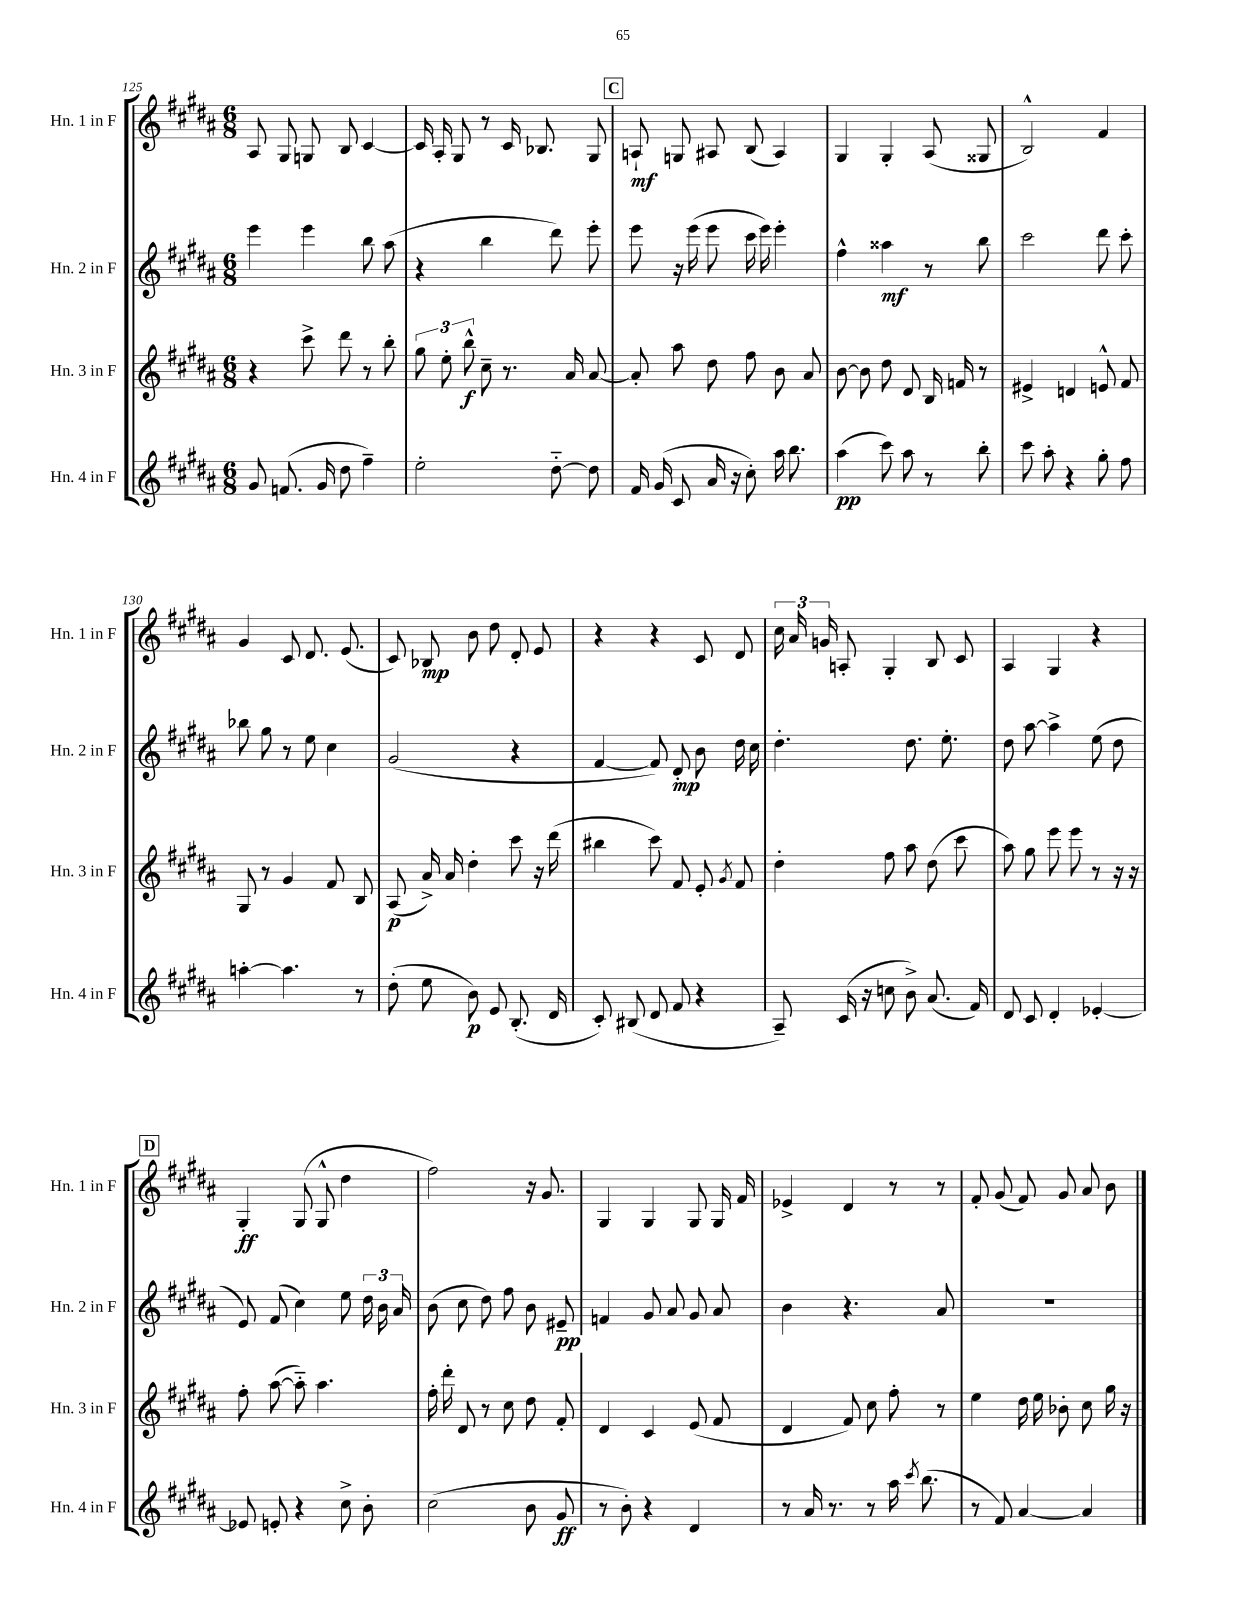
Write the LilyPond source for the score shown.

<<
\new StaffGroup <<
\new Staff = "s0" \with { instrumentName = "Hn. 1 in F" shortInstrumentName = "Hn. 1 in F" } {
    \clef treble \key b \major \numericTimeSignature \time 6/8
    \autoBeamOff ais8 gis8 g8 b8 cis'4~ |
    cis'16 ais16-. gis8 r8 cis'16 bes8. gis8 |
    \mark \markup { \box "C" } a8-!\mf g8 ais8 b8( ais4) |
    gis4 gis4-. ais8( gisis8 |
    b2-^) fis'4 |
    gis'4 cis'8 dis'8. e'8.( |
    cis'8) bes8\mp b'8 dis''8 dis'8-. e'8 |
    r4 r4 cis'8 dis'8 |
    \tuplet 3/2 { cis''16 ais'16 g'16 } a8-. gis4-. b8 cis'8 |
    ais4 gis4 r4 |
    \mark \markup { \box "D" } gis4-.\ff gis8( gis8-^ dis''4 |
    fis''2) r16 gis'8. |
    gis4 gis4 gis8 gis16 fis'16 |
    ees'4-> dis'4 r8 r8 |
    fis'8-. gis'8( fis'8) gis'8 ais'8 b'8 \bar "|." |
}
\new Staff = "s1" \with { instrumentName = "Hn. 2 in F" shortInstrumentName = "Hn. 2 in F" } {
    \clef treble \key b \major \numericTimeSignature \time 6/8
    \autoBeamOff e'''4 e'''4 b''8 ais''8( |
    r4 b''4 dis'''8) e'''8-. |
    \mark \markup { \box "C" } e'''8 r16 e'''16( e'''8 cis'''16 e'''16) e'''4-. |
    fis''4-^ aisis''4\mf r8 b''8 |
    cis'''2 dis'''8 cis'''8-. |
    bes''8 gis''8 r8 e''8 cis''4 |
    gis'2( r4 |
    fis'4~ fis'8) dis'8-.\mp b'8 dis''16 cis''16 |
    dis''4.-. dis''8. e''8.-. |
    dis''8 ais''8~ ais''4-> e''8( dis''8 |
    \mark \markup { \box "D" } e'8) fis'8( cis''4) e''8 \tuplet 3/2 { dis''16 b'16 ais'16 } |
    b'8( cis''8 dis''8) fis''8 b'8 eis'8--\pp |
    f'4 gis'8 ais'8 gis'8 ais'8 |
    b'4 r4. ais'8 |
    R2. \bar "|." |
}
\new Staff = "s2" \with { instrumentName = "Hn. 3 in F" shortInstrumentName = "Hn. 3 in F" } {
    \clef treble \key b \major \numericTimeSignature \time 6/8
    \autoBeamOff r4 cis'''8-> dis'''8 r8 b''8-. |
    \tuplet 3/2 { gis''8 e''8-. b''8-^\f } cis''8-- r8. ais'16 ais'8~ |
    \mark \markup { \box "C" } ais'8-. ais''8 dis''8 fis''8 b'8 ais'8 |
    b'8~ b'8 dis''8 dis'8 b16 f'16 r8 |
    eis'4-> d'4 e'8-^ fis'8 |
    gis8 r8 gis'4 fis'8 b8 |
    ais8\p( ais'16->) ais'16 dis''4-. cis'''8 r16 dis'''16( |
    bis''4 cis'''8) fis'8 e'8-. \acciaccatura { gis'8 } fis'8 |
    dis''4-. fis''8 ais''8 dis''8( cis'''8 |
    ais''8) gis''8 e'''8 e'''8 r8 r16 r16 |
    \mark \markup { \box "D" } fis''8-. ais''8~( ais''8-_) ais''4. |
    fis''16-. dis'''16-. dis'8 r8 cis''8 dis''8 fis'8-. |
    dis'4 cis'4 e'8( fis'8 |
    dis'4 fis'8) cis''8 fis''8-. r8 |
    e''4 dis''16 e''16 bes'8-. cis''8 gis''16 r16 \bar "|." |
}
\new Staff = "s3" \with { instrumentName = "Hn. 4 in F" shortInstrumentName = "Hn. 4 in F" } {
    \clef treble \key b \major \numericTimeSignature \time 6/8
    \autoBeamOff gis'8 f'8.( gis'16 dis''8 fis''4--) |
    e''2-. dis''8~-_ dis''8 |
    \mark \markup { \box "C" } fis'16 gis'16( cis'8 ais'16 r16 cis''8-.) ais''16 b''8. |
    ais''4\pp( cis'''8) ais''8 r8 b''8-. |
    cis'''8 ais''8-. r4 gis''8-. fis''8 |
    a''4~-. a''4. r8 |
    dis''8-.( e''8 b'8\p) e'8 b8.-.( dis'16 |
    cis'8-.) bis8( dis'8 fis'8 r4 |
    ais8--) cis'16( r16 c''8 b'8->) ais'8.( fis'16) |
    dis'8 cis'8 dis'4-. ees'4~-. |
    \mark \markup { \box "D" } ees'8 e'8-. r4 cis''8-> b'8-. |
    cis''2( b'8 gis'8\ff |
    r8 b'8-.) r4 dis'4 |
    r8 ais'16 r8. r8 ais''16 \acciaccatura { cis'''8 } b''8.( |
    r8 fis'8) ais'4~ ais'4 \bar "|." |
}
>>
>>
\layout { \context { \Score currentBarNumber = #125 } }
